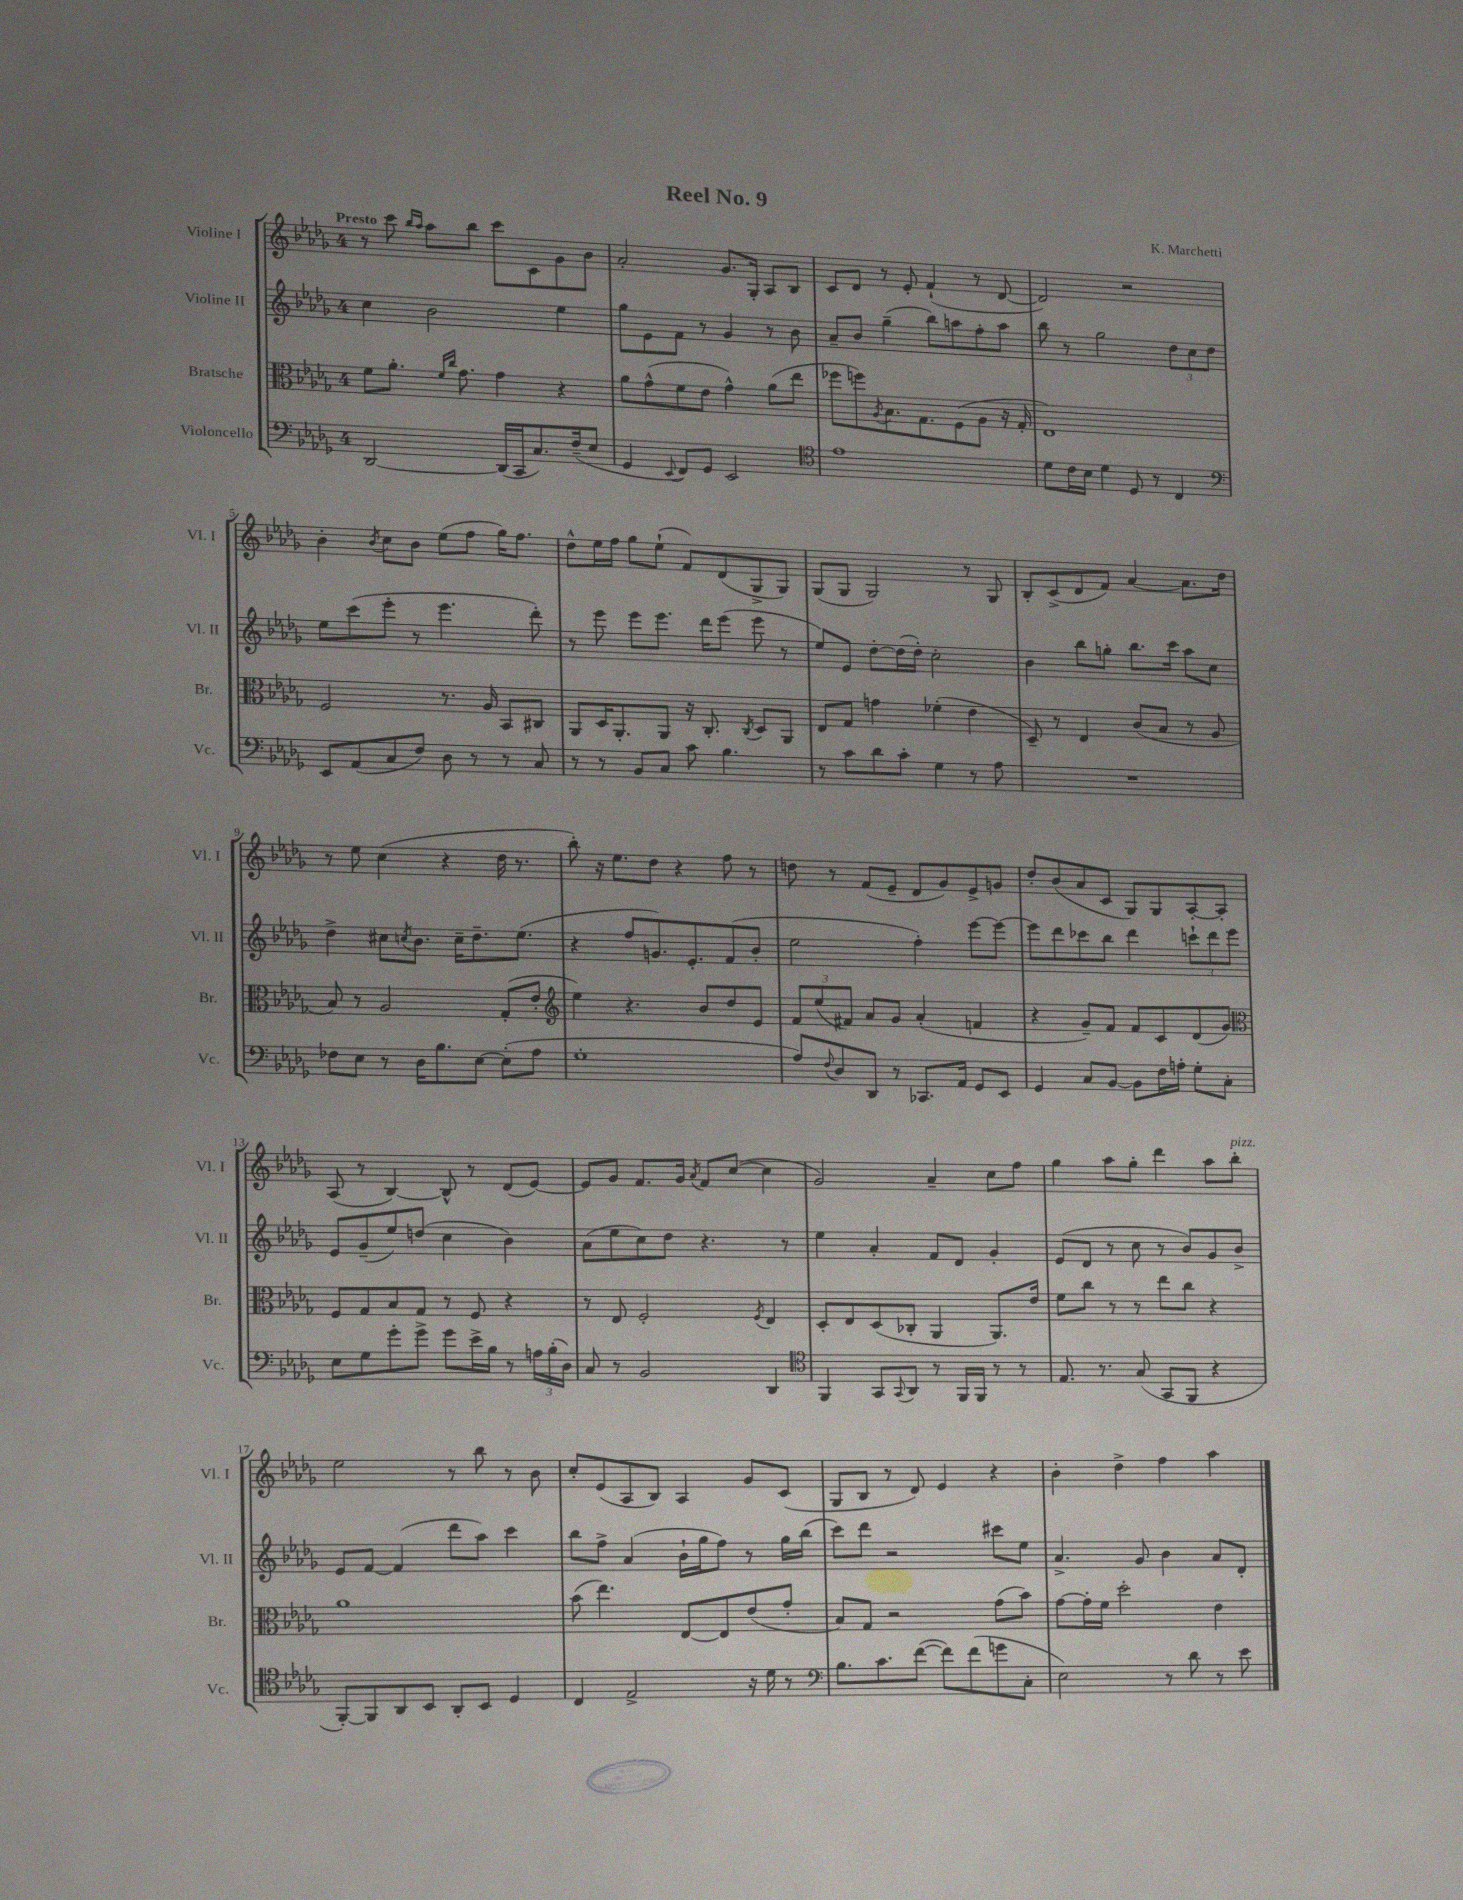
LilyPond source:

\header { title = "Reel No. 9" composer = "K. Marchetti" }
<<
\new StaffGroup <<
\new Staff = "s0" \with { instrumentName = "Violine I" shortInstrumentName = "Vl. I" } {
    \clef treble \key des \major \once \override Staff.TimeSignature.style = #'single-digit \time 4/4 \tempo "Presto"
    r8 c'''8 \grace { bes''16 aes''16 } aes''8 bes''8 c'''8 c'8 ges'8 bes'8 |
    aes'2-. ges'8. ges16-. aes8 bes8 |
    c'8 des'8 r8 ees'8-. f'4-!( r8 des'8~ |
    des'2) r2 |
    bes'4-. \acciaccatura { bes'8 } c''8 bes'8 ees''8( f''8 ges''16) f''8. |
    des''8-^ ees''16 f''16 ges''8 ees''8-!( f'8) des'8( ges8-> ges8) |
    ges8( ges8 ges2) r8 ges8 |
    bes8-. c'8->( des'8 f'8) aes'4~ aes'8. des''16 |
    r8 ees''8 c''4( r4 des''16 r8. |
    bes''8-.) r16 ees''8. des''8 r4 f''8 r8 |
    d''8 r8 f'8( ees'8-- des'8 ges'8) ees'8-> g'8 |
    des''8-. bes'8( aes'8 c'8 ges8) ges8 aes8~-. aes8-. |
    aes8( r8 bes4~) bes8-^ r8 des'8( ees'8~) |
    ees'8 ges'8 f'8. ges'16 \acciaccatura { aes'8 } f'8 c''8~( c''4 |
    ges'2) aes'4-- c''8 f''8 |
    ges''4 aes''8 ges''8-. des'''4 aes''8 bes''8-.^\markup { \italic "pizz." } |
    ees''2 r8 bes''8 r8 bes'8 |
    c''8-. ees'8( aes8 bes8) aes4 ges'8 c'8( |
    ges8 bes8 r8 des'8) ees'4 r4 |
    bes'4-. des''4-> f''4 aes''4 \bar "|." |
}
\new Staff = "s1" \with { instrumentName = "Violine II" shortInstrumentName = "Vl. II" } {
    \clef treble \key des \major \once \override Staff.TimeSignature.style = #'single-digit \time 4/4
    c''4 bes'2 ees''4 |
    ges''8 ees'8 f'8 r8 ges'4 r8 bes'8 |
    aes'8-- bes'8 ges''4--( bes''8) a''8 f''8-. a''8 |
    bes''8 r8 ges''2 \tuplet 3/2 { des''8 c''8 des''8 } |
    ees''8 c'''8( ees'''8-. r8 ees'''4. des'''8-.) |
    r8 ees'''8 ees'''8 ees'''8. des'''16 ees'''8( ees'''8 r8 |
    ees''8) ees'8 des''8~-. des''16( des''16-.) c''2-. |
    bes'4 bes''8 g''8-. bes''8. c'''16 aes''8 c''8 |
    des''4-> cis''8 \acciaccatura { c''8 } bes'8. c''16-- des''8.-- ees''8.( |
    r4 f''8 g'8.) ees'8.-. f'8( bes'8-. |
    ees''2 f''4-.) ees'''8~ ees'''8~ |
    ees'''8 des'''8 ces'''8 bes''8 des'''4 \tuplet 3/2 { c'''8-! des'''8 ees'''8 } |
    ees'8 ges'8--( ees''8) d''8( c''4 bes'4) |
    aes'8( ees''8 c''8) des''8 r4. r8 |
    ees''4 aes'4-. f'8 des'8 ges'4-. |
    ees'8( des'8 r8 c''8 r8 bes'8) ges'8 bes'8-> |
    ees'8 f'8~ f'4( des'''8 aes''8) c'''4 |
    bes''8 f''8-> aes'4( bes'16-! ges''16 f''8) r8 ges''16 bes''16( |
    c'''8) des'''8 r2 cis'''8 ees''8 |
    aes'4.-> ges'8 bes'4 aes'8 des'8-. \bar "|." |
}
\new Staff = "s2" \with { instrumentName = "Bratsche" shortInstrumentName = "Br." } {
    \clef alto \key des \major \once \override Staff.TimeSignature.style = #'single-digit \time 4/4
    f'8 aes'8.-. \grace { f'16 c''16 } ges'8. ges'4 r4 |
    aes'8 ges'8-^( f'8 ees'8 ges'4-^) aes'8( ees''8 |
    fes''8 f''8) \acciaccatura { aes8 } bes8. ges8. f8( aes8 r16 ges16-. |
    ees1) |
    f2 r8. aes16 bes,8 cis8 |
    aes,8 des16 aes,8.-. aes,8 r16 c8.-. \acciaccatura { c8 } des8 aes,8 |
    ees8 ges8 g'4 fes'4-.( ees'4 |
    des8--) r8 ees4 c'8( bes8 r8 aes8 |
    bes8) r8 aes2 ges8-.( ees'8-. |
    \clef treble ees''4) r4. bes'8 des''8 ees'8 |
    \tuplet 3/2 { f'8 ees''8( fis'8) } aes'8 ges'8 aes'4-.( f'4 |
    r4 ges'8--) f'8 f'8 c'8 des'8( ges'8) |
    \clef alto f8 ges8 bes8 ges8 r8 f8 r4 |
    r8 ees8 f2-. \acciaccatura { f8 } ees4 |
    des8-. ees8 des8( ces8-. aes,4 aes,8.) ees'16 |
    f'8 c''8 r8 r8 ees''8 c''8 r4 |
    aes'1 |
    bes'8( ees''4.) ees8~ ees8 ees'8( ges'8-. |
    bes8) ges8 r2 ges'8( bes'8) |
    ges'8~ ges'16-. f'16 des''2-. ees'4 \bar "|." |
}
\new Staff = "s3" \with { instrumentName = "Violoncello" shortInstrumentName = "Vc." } {
    \clef bass \key des \major \once \override Staff.TimeSignature.style = #'single-digit \time 4/4
    des,2~ des,16( c,16 c8.) f16--( ees8 |
    ges,4 \appoggiatura { ees,8 } f,8) ges,8 ees,2 |
    \clef tenor ees'1 |
    des'8 c'16 bes16 des'4 des8 r8 c4 |
    \clef bass ees,8 aes,8( c8 f8) des8 r8 r8 c8 |
    r8 r8 bes,8 c8 c'8 bes4. |
    r8 c'8 des'8 c'8-. ges4 r8 aes8 |
    R1 |
    fes8 ees8 r8 des16 bes8. ees8~ ees8-.( aes8 |
    ges1-. |
    aes8) \appoggiatura { f8 } des8 des,8 r8 ces,8. aes,16 ges,8 ees,8 |
    ges,4 c8 bes,8~ bes,8 f16 a16-. ges8-. c8-. |
    ees8 ges8 ges'8-. ges'8-> ges'8 ees'16-> bes16 r8 \tuplet 3/2 { a16 bes16-.( des16) } |
    c8 r8 bes,2 des,4 |
    \clef tenor f,4 ges,8 \appoggiatura { ges,8 } aes,8 r8 f,16 f,16 r8 r8 |
    ees8. r8. ges8( ges,8 f,8 r4 |
    f,8~-.) f,8 aes,8 bes,8 aes,8-. bes,8 des4 |
    c4 ees2-> r16 des'16 r8 |
    \clef bass bes8. c'8. f'8~( f'8) f'8( g'8 c8-. |
    ees2) r8 des'8 r8 ees'8 \bar "|." |
}
>>
>>
